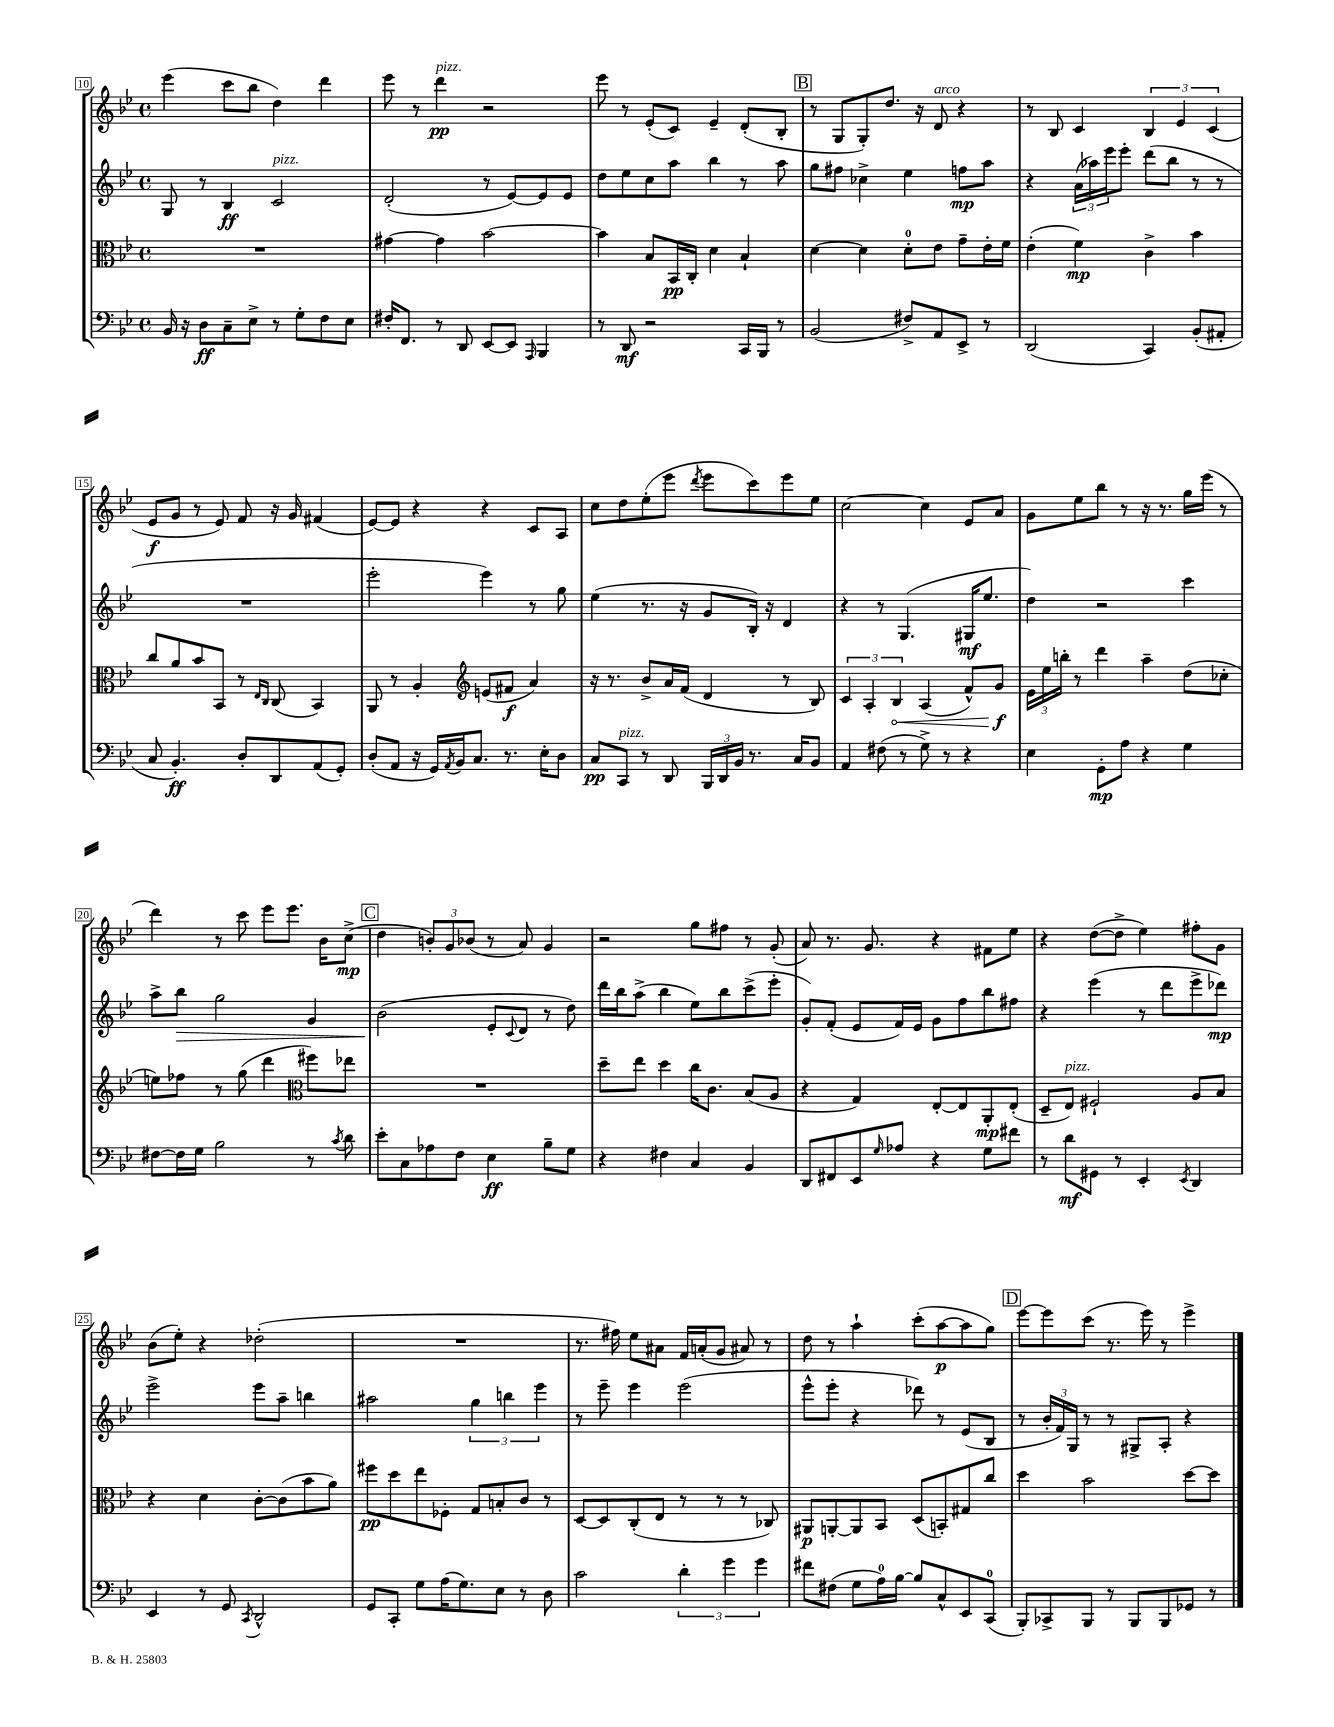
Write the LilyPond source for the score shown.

<<
\new StaffGroup <<
\new Staff = "s0" {
    \clef treble \key bes \major \defaultTimeSignature \time 4/4
    ees'''4( c'''8 bes''8 d''4) d'''4 |
    ees'''8 r8 d'''4\pp^\markup { \italic "pizz." } r2 |
    ees'''8 r8 ees'8-.( c'8) ees'4-- d'8-.( bes8-. |
    \mark \markup { \box "B" } r8 g8 g8-.) d''8. r16 d'8^\markup { \italic "arco" } r4 |
    r8 bes8 c'4 \tuplet 3/2 { bes4 ees'4 c'4( } |
    ees'8\f g'8 r8 ees'8) f'8 r16 g'16 fis'4( |
    ees'8~) ees'8 r4 r4 c'8 a8 |
    c''8 d''8 ees''8-.( ees'''8 \acciaccatura { d'''8 } ees'''8 c'''8) ees'''8 ees''8 |
    c''2~ c''4 ees'8 a'8 |
    g'8 ees''8 bes''8 r8 r16 r8. g''16 ees'''16( r8 |
    d'''4) r8 c'''8 ees'''8 ees'''8. bes'16 c''8->\mp( |
    \mark \markup { \box "C" } d''4 \tuplet 3/2 { b'8-.) g'8 bes'8( } r8 a'8) g'4 |
    r2 g''8 fis''8 r8 g'8-.( |
    a'8) r8. g'8. r4 fis'8 ees''8 |
    r4 d''8~( d''8-> ees''4) fis''8-. g'8 |
    bes'8( ees''8-.) r4 des''2-.( |
    R1 |
    r8. fis''16) ees''8 ais'8 f'16 a'16-.( g'8 ais'8) r8 |
    d''8 r8 a''4-! c'''8-.( a''8~\p a''8 g''8) |
    \mark \markup { \box "D" } ees'''8~ ees'''8 c'''8( r8. ees'''16) r8 ees'''4-> \bar "|." |
}
\new Staff = "s1" {
    \clef treble \key bes \major \defaultTimeSignature \time 4/4
    g8 r8 bes4\ff c'2^\markup { \italic "pizz." } |
    d'2-.( r8 ees'8~) ees'8 ees'8 |
    d''8 ees''8 c''8 a''8 bes''4 r8 a''8 |
    \mark \markup { \box "B" } g''8 fis''8 ces''4-> ees''4 f''8\mp a''8 |
    r4 \tuplet 3/2 { a'16( aes''16) ees'''16 } ees'''8-. d'''8( bes''8 r8 r8 |
    R1 |
    ees'''2-. ees'''4) r8 g''8 |
    ees''4( r8. r16 g'8 bes16-.) r16 d'4 |
    r4 r8 g4.( gis16\mf ees''8. |
    d''4) r2 c'''4 |
    a''8-> bes''8\> g''2 g'4 |
    \mark \markup { \box "C" } bes'2\!( ees'8-. \appoggiatura { c'8 } d'8 r8 d''8) |
    d'''16 bes''16 a''8->( bes''4 ees''8) bes''8 c'''8->( ees'''8-. |
    g'8-.) f'8-.( ees'8 f'16) ees'16 g'8 f''8 bes''8 fis''8 |
    r4 ees'''4( r8 d'''8 ees'''8-> des'''8\mp) |
    ees'''2-> ees'''8 a''8-- b''4 |
    ais''2 \tuplet 3/2 { g''4 b''4 ees'''4 } |
    r8 ees'''8-- ees'''4 ees'''2( |
    ees'''8-^ ees'''8-. r4 des'''8) r8 ees'8( bes8 |
    \mark \markup { \box "D" } r8 \tuplet 3/2 { bes'16-. f'16) g16 } r8 r8 gis8-> a8-. r4 \bar "|." |
}
\new Staff = "s2" {
    \clef alto \key bes \major \defaultTimeSignature \time 4/4
    R1 |
    gis'4~ gis'4 bes'2~ |
    bes'4 bes8 bes,16\pp c16-. d'4 bes4-! |
    \mark \markup { \box "B" } d'4~ d'4 d'8-0-. ees'8 g'8-- ees'16-. f'16 |
    ees'4-.( f'4\mp) c'4-> bes'4 |
    c''8 a'8 bes'8 bes,8 r8 \grace { ees16 c16 } c8( bes,4) |
    a,8 r8 a4-. \clef treble e'8( fis'8\f a'4) |
    r16 r8. bes'8-> a'16 f'16( d'4 r8 bes8) |
    \tuplet 3/2 { c'4 a4-. \once \override Hairpin.circled-tip = ##t bes4\< } a4( f'8-^) g'8\f\! |
    \tuplet 3/2 { ees'16 ees''16 b''16-. } r8 d'''4 a''4-- d''8( ces''8-. |
    e''8) fes''8 r8 g''8( d'''4 \clef alto fis''8) ees''8 |
    \mark \markup { \box "C" } R1 |
    d''8-- ees''8 d''4 c''16 c'8. bes8( a8 |
    r4 g4) ees8~-. ees8 a,8-.\mp ees8-.( |
    d8-- ees8^\markup { \italic "pizz." }) fis2-! a8 bes8 |
    r4 d'4 c'8~-. c'8( bes'8 a'8) |
    fis''8\pp d''8 ees''8 fes8-. g8 b8-. c'8 r8 |
    d8~ d8 c8-.( ees8 r8 r8 r8 ces8) |
    ais,8\p a,8~-. a,8 bes,8 d8( b,8-.) gis8 c''8 |
    \mark \markup { \box "D" } d''4 bes'2 d''8~ d''8 \bar "|." |
}
\new Staff = "s3" {
    \clef bass \key bes \major \defaultTimeSignature \time 4/4
    bes,16 r16 d8\ff c8-- ees8-> r8 g8-. f8 ees8 |
    fis16-. f,8. r8 d,8 ees,8~ ees,8 \grace { a,,16 } bes,,4 |
    r8 d,8\mf r2 c,16 bes,,16 r8 |
    \mark \markup { \box "B" } bes,2( fis8->) a,8 ees,8-> r8 |
    d,2( c,4) bes,8-.( ais,8-. |
    c8 bes,4.-.\ff) d8-. d,8 a,8( g,8-.) |
    d8-.( a,8 r16 g,16) \acciaccatura { a,8 } bes,16 c8. r8. ees16-. d8 |
    c8\pp c,8^\markup { \italic "pizz." } r8 d,8 \tuplet 3/2 { bes,,16 d,16 bes,16 } r8. c16 bes,8 |
    a,4 fis8( r8 g8->) r8 r4 |
    ees4 g,8-.\mp a8 r4 g4 |
    fis8~ fis16 g16 bes2 r8 \acciaccatura { c'8 } d'8 |
    \mark \markup { \box "C" } ees'8-. c8 aes8 f8 ees4\ff bes8-- g8 |
    r4 fis4 c4 bes,4 |
    d,8 fis,8 ees,8 \grace { g16 } aes8 r4 g8 fis'8 |
    r8 d'8\mf gis,8 r8 ees,4-. \acciaccatura { ees,8 } d,4 |
    ees,4 r8 g,8 \acciaccatura { c,8 } d,2-^ |
    g,8 c,8-. g8 a16( g8.) ees8 r8 d8 |
    c'2 \tuplet 3/2 { d'4-. g'4 g'4 } |
    fis'8 fis8( g8 a16-0) bes16~ bes8 c8-^ ees,8 c,8-0( |
    \mark \markup { \box "D" } bes,,8-.) ces,8-> bes,,8 r8 bes,,8 bes,,8 ges,8 r8 \bar "|." |
}
>>
>>
\layout { \context { \Score currentBarNumber = #10 \override BarNumber.stencil = #(make-stencil-boxer 0.1 0.3 ly:text-interface::print) } }
